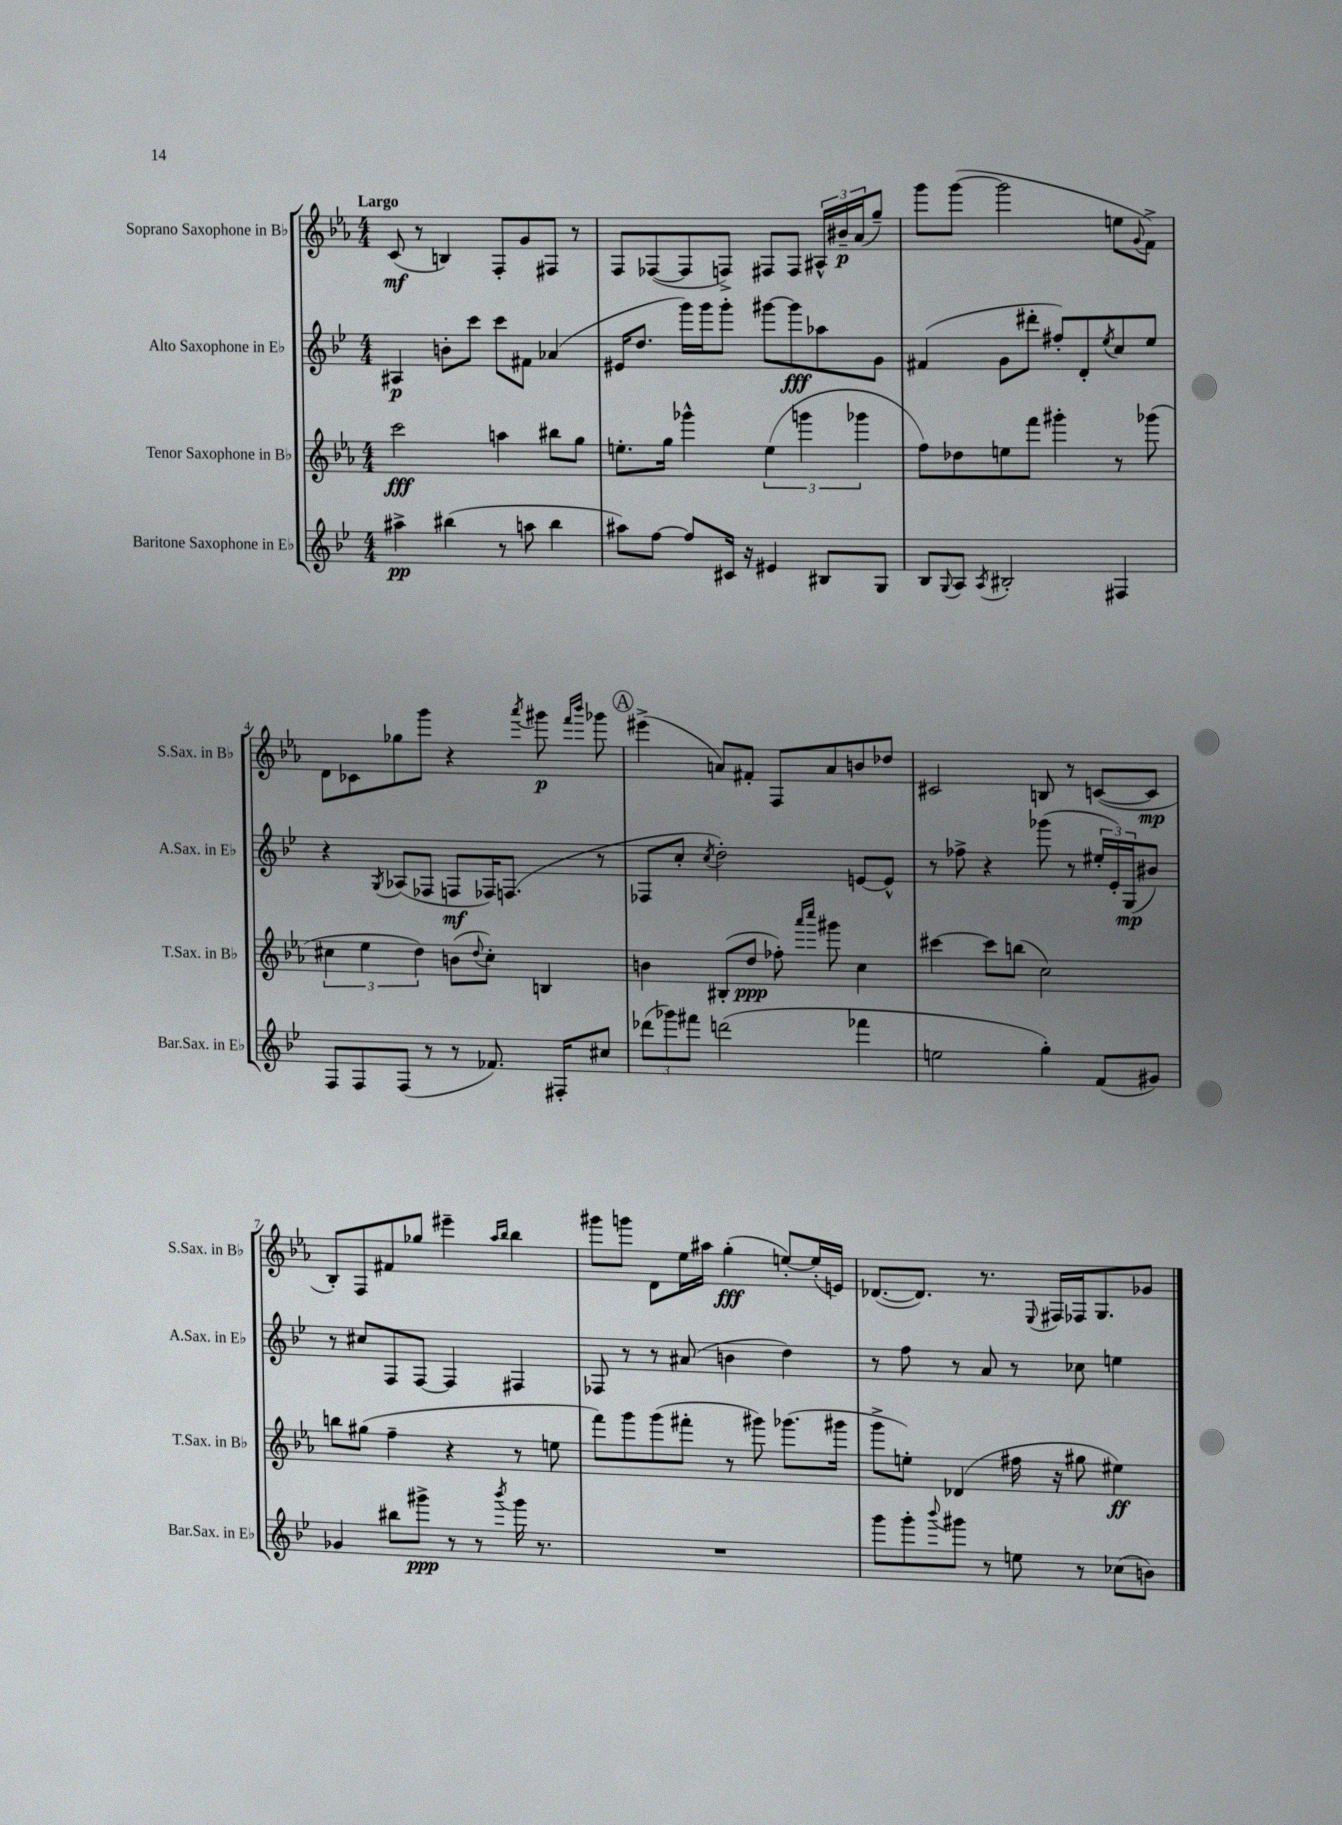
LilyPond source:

<<
\new StaffGroup <<
\new Staff = "s0" \with { instrumentName = "Soprano Saxophone in Bb" shortInstrumentName = "S.Sax. in Bb" } {
    \clef treble \key ees \major \numericTimeSignature \time 4/4 \tempo "Largo"
    c'8\mf( r8 b4) f8-. g'8 fis8 r8 |
    f8 fes8~( fes8 f8->) fis8 fis8 \tuplet 3/2 { ais16-^ bis'16--\p aes'16( } g''8--) |
    g'''8 g'''8~( g'''2 e''8 \appoggiatura { g'8 } f'8->) |
    d'8 ces'8 ges''8 g'''8 r4 \acciaccatura { aes'''8 } gis'''8\p \grace { f'''16 bes'''16 } ges'''8 |
    \mark \markup { \circle "A" } eis'''4->( a'8) fis'8-. f8 a'8 b'8 des''8 |
    cis'2 b8 r8 c'8~( c'8\mp |
    bes8-.) f8 fis'8 ges''8 eis'''4-- \grace { aes''16 bes''16 } bes''4 |
    gis'''8 g'''8 d'8 ees''16 ais''16 g''4-.\fff( e''8~-.) e''16-.( e'16) |
    des'8.~( des'8.) r8. \appoggiatura { ees8 } fis16 fes16 g8. ges'8 \bar "|." |
}
\new Staff = "s1" \with { instrumentName = "Alto Saxophone in Eb" shortInstrumentName = "A.Sax. in Eb" } {
    \clef treble \key bes \major \numericTimeSignature \time 4/4
    ais4\p b'8-. c'''8 c'''8 fis'8 aes'4( |
    eis'16 d''8. g'''16) g'''16 g'''8-. gis'''8~ gis'''8\fff aes''8 g'8 |
    fis'4( g'8 dis'''8-. fis''8-.) d'8-. \acciaccatura { ees''8 } c''8 ees''8 |
    r4 \acciaccatura { g8 } aes8( fes8 f8\mf fes16) f8.( r8 |
    \mark \markup { \circle "A" } fes8 c''8-. \acciaccatura { c''8 } d''2-.) e'8~ e'8-^ |
    r8 fes''8-> r4 ges'''8( r8 \tuplet 3/2 { eis''16-. ees'16-.) g16\mp( } bis'8) |
    r8 cis''8 f8 f8~ f4 fis4 |
    fes8 r8 r8 ais'8( b'4 d''4) |
    r8 f''8 r8 a'8 r8 ces''8 e''4 \bar "|." |
}
\new Staff = "s2" \with { instrumentName = "Tenor Saxophone in Bb" shortInstrumentName = "T.Sax. in Bb" } {
    \clef treble \key ees \major \numericTimeSignature \time 4/4
    c'''2\fff a''4 bis''8 g''8 |
    e''8.-. g''16 ges'''4-^ \tuplet 3/2 { e''4( g'''4 ges'''4 } |
    f''8) des''8 e''8 f'''8 gis'''4-. r8 ges'''8( |
    \tuplet 3/2 { cis''4 ees''4 d''4) } b'8( \appoggiatura { d''8 } cis''8-.) b4 |
    \mark \markup { \circle "A" } b'4 bis8-.( d''8\ppp fes''8-.) \grace { aes'''16 c''''16 } gis'''8 c''4 |
    cis'''4~ cis'''8 b''8( c''2) |
    b''8 gis''8( f''4-- r4 r8 e''8 |
    f'''8) g'''8 g'''8( fis'''8-. r8 gis'''8) ges'''8.( gis'''16 |
    g'''8-> e''8-.) des'4( fis''16 r16 gis''8 eis''4\ff) \bar "|." |
}
\new Staff = "s3" \with { instrumentName = "Baritone Saxophone in Eb" shortInstrumentName = "Bar.Sax. in Eb" } {
    \clef treble \key bes \major \numericTimeSignature \time 4/4
    ais''4->\pp bis''4( r8 a''8 bis''4 |
    ais''8) f''8~ f''8 cis'16 r16 eis'4 bis8 g8 |
    bes8 \appoggiatura { g8 } a8 \acciaccatura { a8 } bis2-. fis4 |
    f8 f8 f8( r8 r8 fes'8.) fis16-. cis''8 |
    \mark \markup { \circle "A" } \tuplet 3/2 { des'''8( ges'''8) fis'''8 } d'''2( fes'''4 |
    e''2 g''4-.) f'8( gis'8) |
    ges'4 bis''8 gis'''8->\ppp r8 r8 \acciaccatura { bes'''8 } gis'''16 r8. |
    R1 |
    g'''8 g'''8-. \appoggiatura { bes'''8 } gis'''8 r8 e''8 r8 ces''8( b'8) \bar "|." |
}
>>
>>
